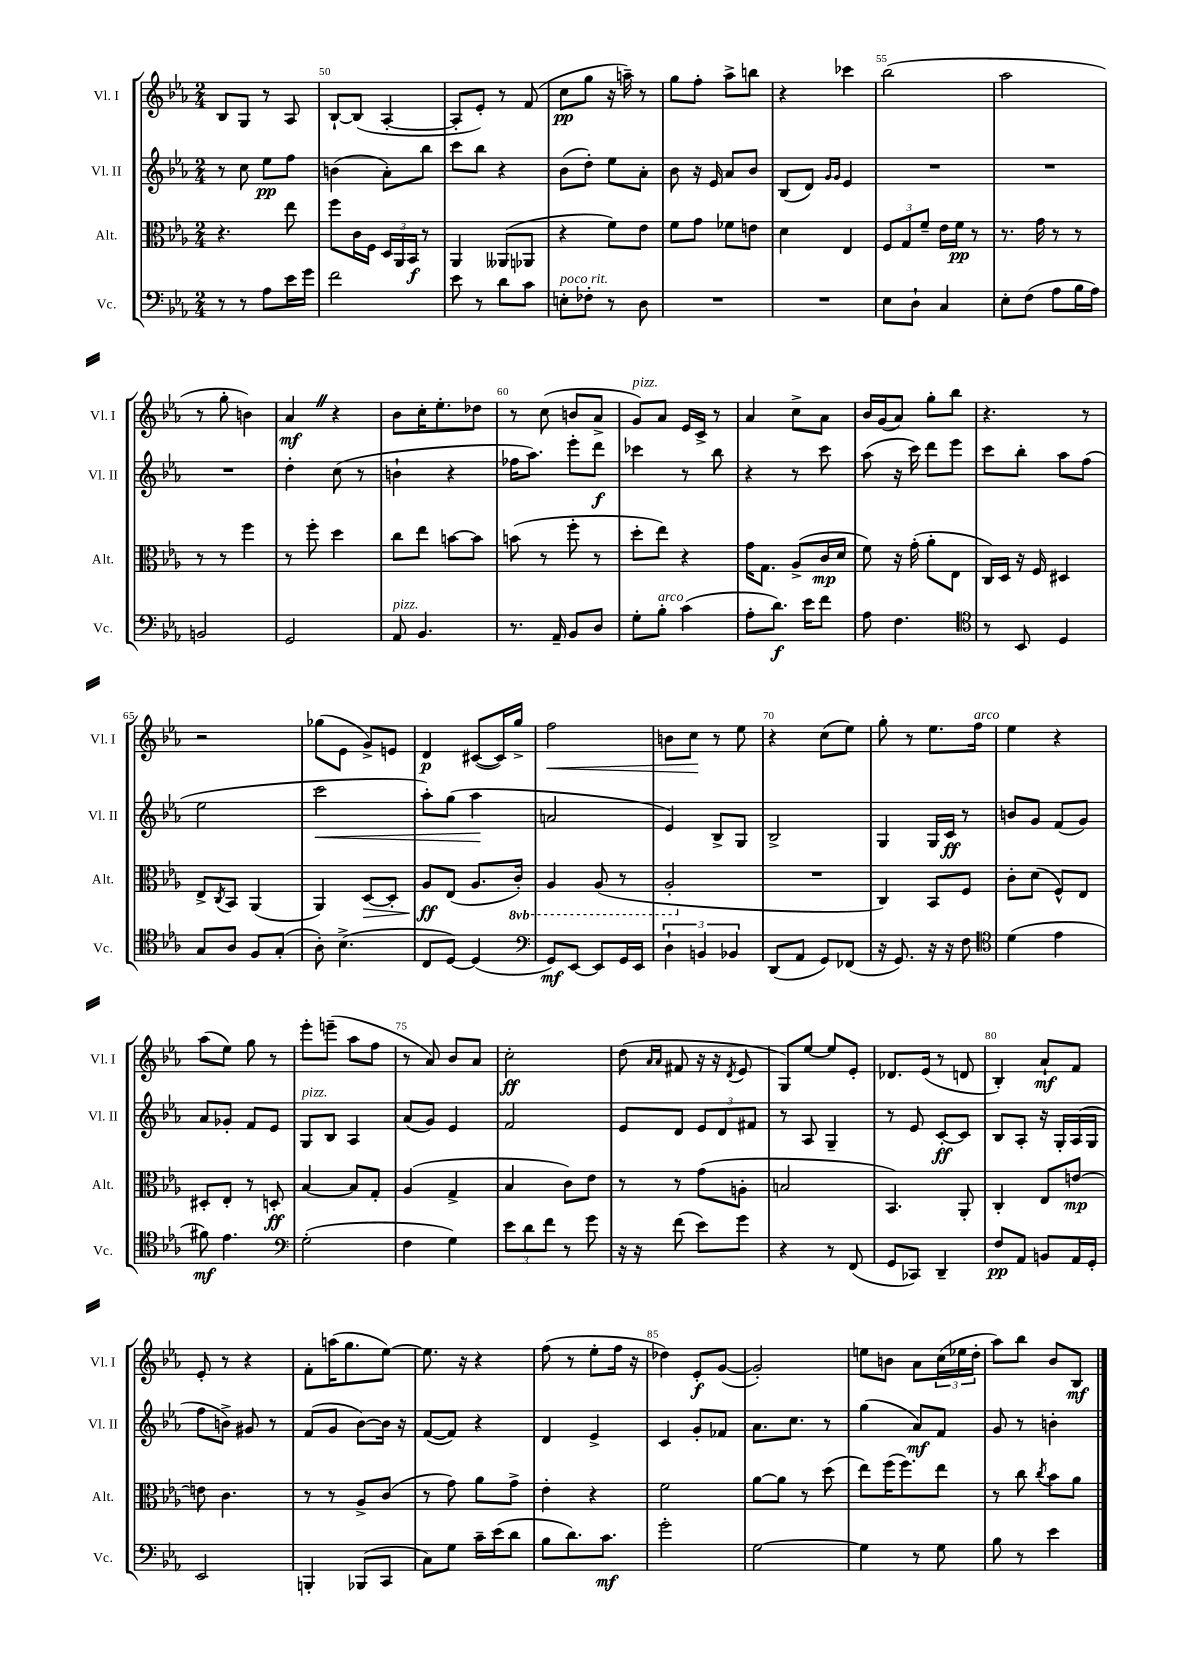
<<
\new StaffGroup <<
\new Staff = "s0" \with { instrumentName = "Vl. I" shortInstrumentName = "Vl. I" } {
    \clef treble \key ees \major \numericTimeSignature \time 2/4
    bes8 g8 r8 aes8 |
    bes8~-! bes8( aes4~-. |
    aes8-. ees'8-.) r8 f'8( |
    c''8\pp g''8 r16 a''16--) r8 |
    g''8 f''8-. aes''8-> b''8 |
    r4 ces'''4 |
    bes''2( |
    aes''2 |
    r8 g''8-. b'4) |
    aes'4\mf \once \override BreathingSign.text = \markup { \musicglyph "scripts.caesura.straight" } \breathe r4 |
    bes'8 c''16-. ees''8.-. des''8 |
    r8 c''8( b'8 aes'8-> |
    g'8^\markup { \italic "pizz." }) aes'8 ees'16 c'16-> r8 |
    aes'4 c''8-> aes'8 |
    bes'16 g'16( aes'8) g''8-. bes''8 |
    r4. r8 |
    r2 |
    ges''8( ees'8 g'8->) e'8 |
    d'4\p cis'8~( cis'16) g''16-> |
    f''2\< |
    b'8 c''8\! r8 ees''8 |
    r4 c''8( ees''8) |
    g''8-. r8 ees''8. f''16^\markup { \italic "arco" } |
    ees''4 r4 |
    aes''8( ees''8) g''8 r8 |
    ees'''8-. e'''8--( aes''8 f''8 |
    r8 aes'8) bes'8 aes'8 |
    c''2-.\ff |
    d''8( \grace { aes'16 aes'16 } fis'8 r16 r16 \acciaccatura { d'8 } ees'8 |
    g8) ees''8~ ees''8 ees'8-. |
    des'8. ees'16( r8 d'8 |
    bes4-.) aes'8-!\mf f'8 |
    ees'8-. r8 r4 |
    f'8-. a''16( g''8. ees''8~) |
    ees''8. r16 r4 |
    f''8( r8 ees''8-. f''16 r16 |
    des''4) ees'8-.\f g'8~( |
    g'2-.) |
    e''8 b'8 aes'8 \tuplet 3/2 { c''16( ees''16 d''16-. } |
    aes''8) bes''8 bes'8 bes8\mf \bar "|." |
}
\new Staff = "s1" \with { instrumentName = "Vl. II" shortInstrumentName = "Vl. II" } {
    \clef treble \key ees \major \numericTimeSignature \time 2/4
    r8 c''8 ees''8\pp f''8 |
    b'4( aes'8-.) bes''8 |
    c'''8 bes''8 r4 |
    bes'8( d''8-.) ees''8 aes'8-. |
    bes'8 r16 ees'16 aes'8 bes'8 |
    bes8( d'8) \grace { g'16 g'16 } ees'4 |
    R2 |
    R2 |
    R2 |
    d''4-. c''8( r8 |
    b'4-! r4 |
    fes''16 aes''8.) ees'''8-. d'''8\f |
    ces'''4 r8 bes''8 |
    r4 r8 c'''8 |
    aes''8( r16 c'''16) d'''8 ees'''8 |
    c'''8 bes''8-. aes''8 f''8( |
    ees''2 |
    c'''2\< |
    aes''8-.) g''8( aes''4\! |
    a'2 |
    ees'4) bes8-> g8 |
    bes2-> |
    g4 g16 c'16\ff r8 |
    b'8 g'8 f'8( g'8) |
    aes'8 ges'8-. f'8 ees'8 |
    g8^\markup { \italic "pizz." } bes8 aes4 |
    aes'8( g'8) ees'4 |
    f'2 |
    ees'8 d'8 \tuplet 3/2 { ees'8 d'8 fis'8 } |
    r8 aes8 g4-- |
    r8 ees'8 c'8~-.\ff c'8 |
    bes8 aes8-. r16 g16-. aes16( g16 |
    f''8 b'8->) gis'8 r8 |
    f'8( g'8 bes'8~) bes'16 r16 |
    f'8~( f'8) r4 |
    d'4 ees'4-> |
    c'4 g'8-. fes'8 |
    aes'8. c''8. r8 |
    g''4( aes'8\mf) f'8 |
    g'8 r8 b'4-. \bar "|." |
}
\new Staff = "s2" \with { instrumentName = "Alt." shortInstrumentName = "Alt." } {
    \clef alto \key ees \major \numericTimeSignature \time 2/4 \set Staff.ottavationMarkups = #ottavation-simple-ordinals
    r4. ees''8 |
    f''8 c'16 f16 \tuplet 3/2 { d16 aes,16 bes,16\f } r8 |
    aes,4 aeses,8( aes,8 |
    r4 f'8) ees'8 |
    f'8 g'8 fes'8 e'8 |
    d'4 ees4 |
    \tuplet 3/2 { f8 g8 f'8-- } ees'16 f'16\pp r8 |
    r8. g'16 r8 r8 |
    r8 r8 f''4 |
    r8 f''8-. d''4 |
    c''8 ees''8 b'8~ b'8 |
    b'8( r8 f''8-. r8 |
    d''8-. ees''8) r4 |
    g'16 g8. aes8->( c'16\mp d'16 |
    f'8) r16 g'16-.( aes'8-. ees8 |
    c16) d16 r16 f16 dis4 |
    ees8-> \acciaccatura { c8 } bes,8 aes,4( |
    aes,4) d8~\> d8-. |
    aes8\ff\! ees8( aes8. \ottava #-1 c16-.) |
    aes,4 aes,8( r8 |
    aes,2-. \ottava #0 |
    R2 |
    c4) bes,8 f8 |
    c'8-. d'8( f8-^) ees8 |
    dis8-. ees8-. r8 d8-.\ff |
    bes4~ bes8 g8-. |
    aes4( g4-> |
    bes4 c'8) ees'8 |
    r8 r8 g'8( a8-. |
    b2 |
    bes,4.) aes,8-. |
    c4-. ees8 e'8~\mp |
    e'8 c'4. |
    r8 r8 aes8-> c'8( |
    r8 g'8) aes'8 g'8-> |
    ees'4-. r4 |
    f'2 |
    aes'8~ aes'8 r8 d''8( |
    ees''8) f''16( f''8.) ees''8 |
    r8 c''8 \acciaccatura { c''8 } bes'8 aes'8 \bar "|." |
}
\new Staff = "s3" \with { instrumentName = "Vc." shortInstrumentName = "Vc." } {
    \clef bass \key ees \major \numericTimeSignature \time 2/4
    r8 r8 aes8 ees'16 g'16 |
    f'2 |
    ees'8 r8 d'8 c'8 |
    e8-.^\markup { \italic "poco rit." } fes8-. r8 d8 |
    R2 |
    R2 |
    ees8 d8-! c4 |
    ees8-. f8( aes8 bes16 aes16) |
    b,2 |
    g,2 |
    aes,8^\markup { \italic "pizz." } bes,4. |
    r8. aes,16-- bes,8 d8 |
    g8-. bes8-.^\markup { \italic "arco" } c'4( |
    aes8-. d'8.\f) ees'16 f'8 |
    aes8 f4. |
    \clef tenor r8 bes,8 d4 |
    g8 aes8 f8 g8-.( |
    aes8-.) bes4.->( |
    c8 d8~) d4( |
    \clef bass g,8\mf) ees,8~ ees,8 g,16 ees,16 |
    \tuplet 3/2 { d4-! b,4 bes,4 } |
    d,8( aes,8 g,8) fes,8( |
    r16 g,8.) r16 r16 f8 |
    \clef tenor d'4( ees'4 |
    fis'8\mf) ees'4. |
    \clef bass g2-.( |
    f4 g4) |
    \tuplet 3/2 { ees'8 d'8 f'8 } r8 g'8 |
    r16 r16 f'8( ees'8) g'8 |
    r4 r8 f,8( |
    g,8 ces,8) d,4-- |
    f8\pp aes,8 b,8 aes,16 g,16-. |
    ees,2 |
    b,,4-. bes,,8( c,8 |
    c8) g8 c'16-- ees'16( d'8 |
    bes8 d'8.) c'8.\mf |
    g'2-. |
    g2~ |
    g4 r8 g8 |
    bes8 r8 ees'4 \bar "|." |
}
>>
>>
\layout { \context { \Score currentBarNumber = #49 \override BarNumber.break-visibility = ##(#f #t #t) barNumberVisibility = #(every-nth-bar-number-visible 5) } }
